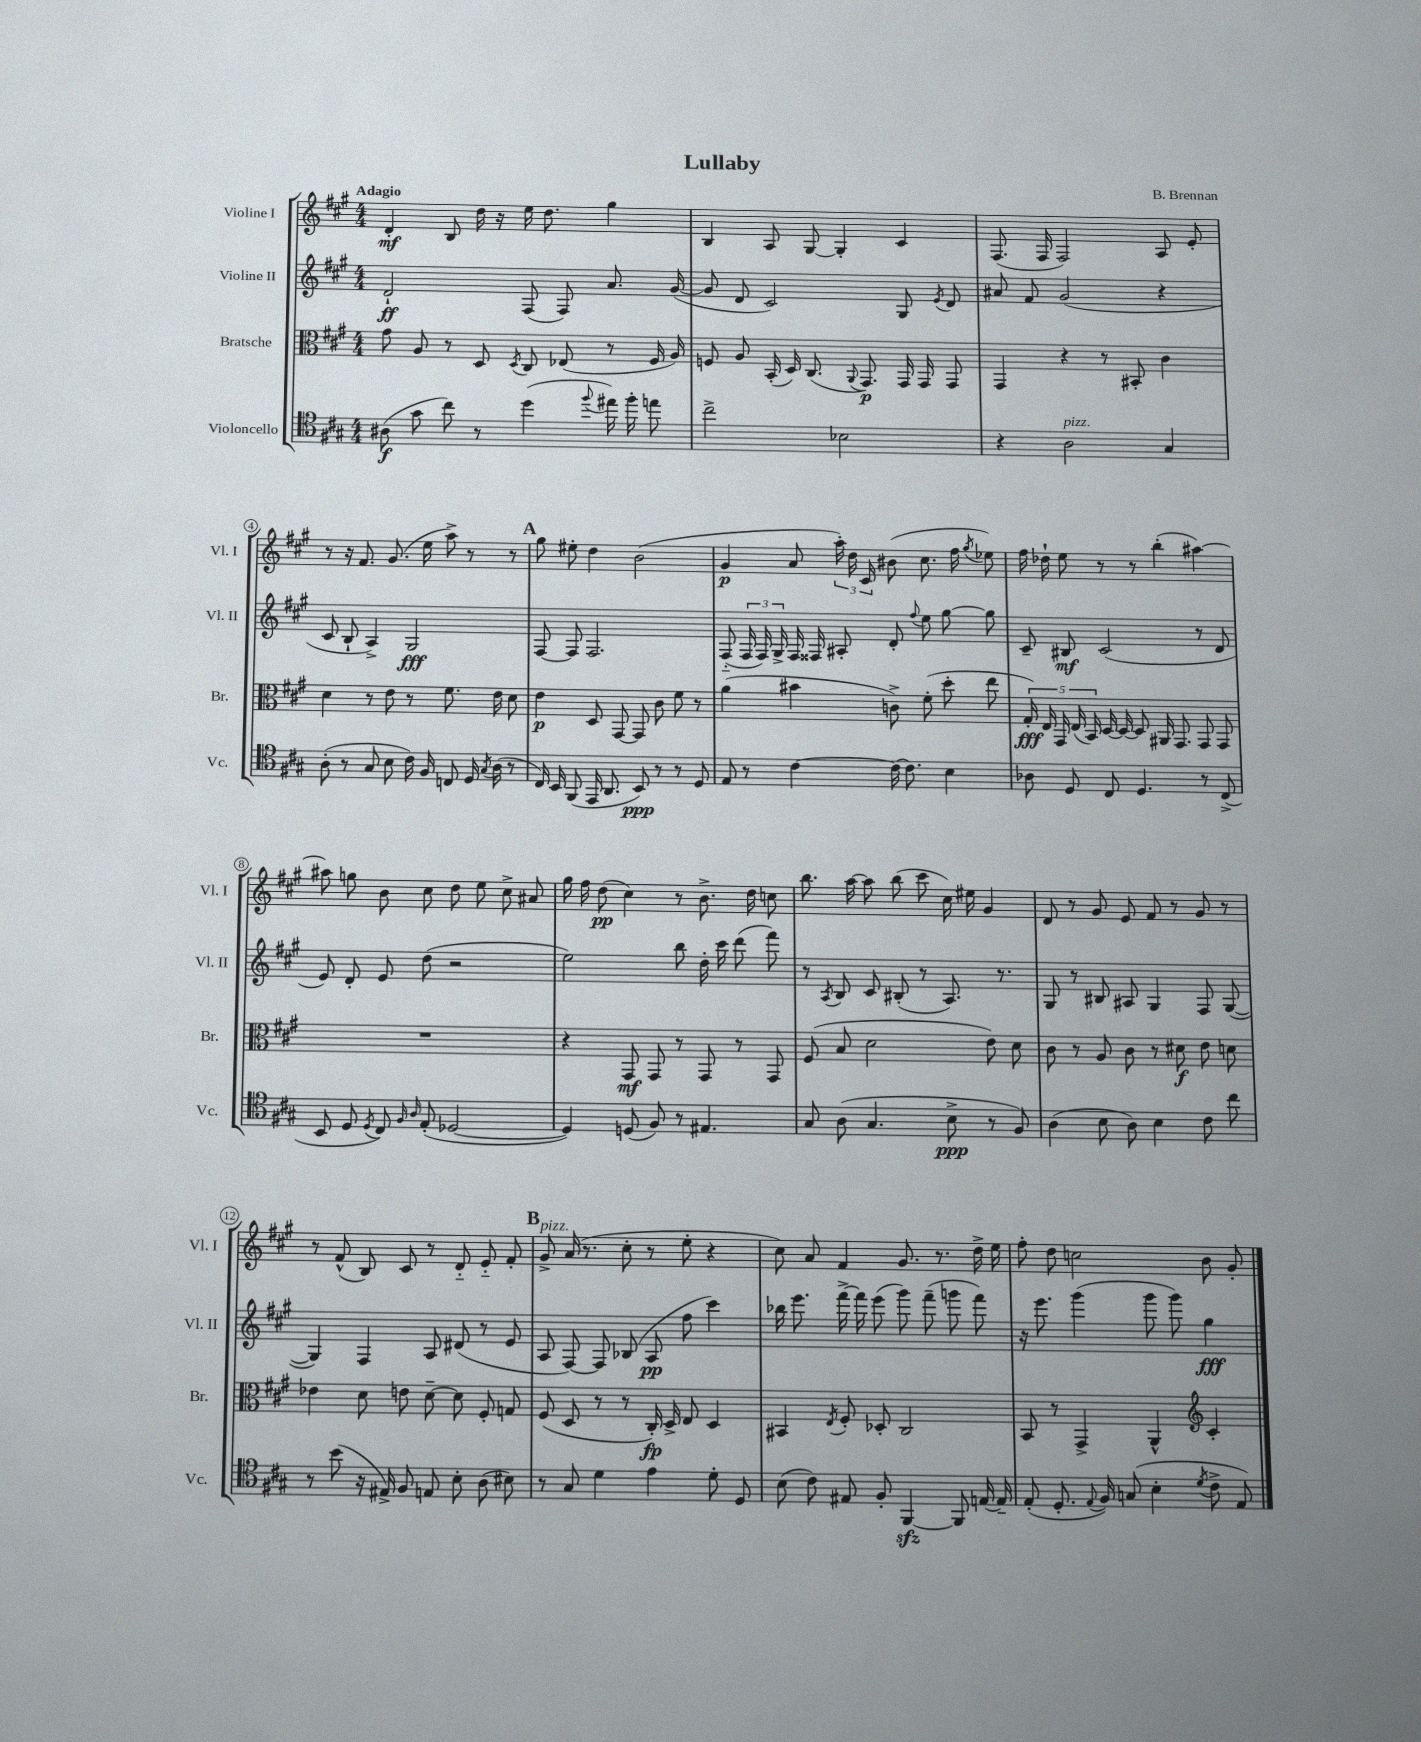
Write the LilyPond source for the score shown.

\header { title = "Lullaby" composer = "B. Brennan" }
<<
\new StaffGroup <<
\new Staff = "s0" \with { instrumentName = "Violine I" shortInstrumentName = "Vl. I" } {
    \clef treble \key a \major \numericTimeSignature \time 4/4 \tempo "Adagio"
    \autoBeamOff d'4-.\mf b8 d''16 r16 e''16 d''8. gis''4 |
    b4 a8 gis8~ gis4-. cis'4 |
    fis8.( fis16 fis2) a8 e'8-. |
    r8 r16 fis'8. gis'8.( e''16 a''8->) r8 r8 |
    \mark \markup { \bold "A" } gis''8 eis''8-. d''4 b'2( |
    gis'4\p a'8 \tuplet 3/2 { a''16-.) d''16 cis'16 } bis'8( cis''8. fis''16 \acciaccatura { gis''8 } ees''8) |
    fis''16 des''16-! e''8 r8 r8 b''4-.( ais''4~) |
    ais''8 g''8 b'8 cis''8 d''8 e''8 cis''8-> ais'8 |
    gis''16 fis''16 d''8\pp( cis''4) r8 b'8.-> d''16 c''8 |
    b''8. a''16~ a''8 b''8( cis'''8 cis''16) eis''16 gis'4 |
    d'8 r8 gis'8 e'8 fis'8 r8 gis'8 r8 |
    r8 fis'8-^( b8) cis'8 r8 d'8-_ e'8-_ fis'8-. |
    \mark \markup { \bold "B" } gis'8->^\markup { \italic "pizz." } a'16( r8. cis''8-. r8 e''8-. r4 |
    cis''8) a'8 fis'4 gis'8. r8. d''16-> e''16 |
    fis''8-. d''8 c''2 b'8 gis'8-. \bar "|." |
}
\new Staff = "s1" \with { instrumentName = "Violine II" shortInstrumentName = "Vl. II" } {
    \clef treble \key a \major \numericTimeSignature \time 4/4
    \autoBeamOff d'2-!\ff fis8( fis8) a'8. gis'16~( |
    gis'8 d'8 cis'2) gis8 \acciaccatura { e'8 } d'8 |
    ais'8 fis'8 gis'2( r4 |
    cis'8 b8-! a4->) gis2\fff |
    \mark \markup { \bold "A" } fis8~ fis8 fis2. |
    fis8-_( \tuplet 3/2 { fis16 fis16) gis16-> } fis16 fisis16 ais8-. d'8-. \appoggiatura { fis''8 } e''8 gis''8~ gis''8 |
    cis'8-- bis8\mf cis'2( r8 d'8 |
    e'8) d'8-. e'8 d''8( r2 |
    e''2) b''8 d''16-. cis'''16 d'''8( fis'''8) |
    r8 \acciaccatura { a8 } b8 cis'8 bis8-.( r8 a8.) r8. |
    gis8 r8 bis8 ais8 gis4 fis8 gis8~( |
    gis4) fis4 a8 dis'8( r8 e'8 |
    \mark \markup { \bold "B" } a8 fis8~) fis8 bes8( a8\pp fis''8 cis'''4) |
    bes''16 e'''8. fis'''16~-> fis'''16 e'''8( gis'''8) fis'''8--( g'''8 fis'''8) |
    r16 e'''8. gis'''4( gis'''8 gis'''8) gis''4\fff \bar "|." |
}
\new Staff = "s2" \with { instrumentName = "Bratsche" shortInstrumentName = "Br." } {
    \clef alto \key a \major \numericTimeSignature \time 4/4
    \autoBeamOff gis'8 a8 r8 d8 \acciaccatura { d8 } cis8 ees8( r8 fis16 a16) |
    f8 a8 b,16-.( d16) cis8.( \appoggiatura { a,8 } gis,8.\p) gis,16 gis,16 gis,8 |
    gis,4 r4 r8 bis,8-. cis'4 |
    d'4 r8 e'8 r8 fis'8. e'16 d'8 |
    \mark \markup { \bold "A" } e'4\p d8 gis,8~ gis,8 cis'8 fis'8 r8 |
    a'4( bis'4 c'8->) fis'8-.( d''8-. e''8 |
    \tuplet 5/4 { gis16-.\fff) e16 gis,16 e16( b,16) } d16~ d16~ d8 ais,16 gis,8. gis,8 gis,8 |
    R1 |
    r4 gis,8\mf gis,8 r8 gis,8 r8 gis,8 |
    fis8( b8 d'2 e'8) d'8 |
    cis'8 r8 a8 cis'8 r8 dis'8\f e'8 d'8 |
    ees'4 d'8 e'8 d'8~-- d'8 fis8-. g8 |
    \mark \markup { \bold "B" } fis8( d8 r8 r8 cis16-.\fp) d16-> e8 d4 |
    bis,4 \acciaccatura { e8 } fis8-. des8-. cis2 |
    b,8 r8 gis,4-> a,4-^ \clef treble cis'4-. \bar "|." |
}
\new Staff = "s3" \with { instrumentName = "Violoncello" shortInstrumentName = "Vc." } {
    \clef tenor \key a \major \numericTimeSignature \time 4/4
    \autoBeamOff ais8\f( gis'8 cis''8) r8 d''4( \appoggiatura { fis''8 } eis''16) fis''16-. e''8 |
    cis''2-> bes2 |
    r4 a2^\markup { \italic "pizz." } gis4 |
    a8-.( r8 gis8 b8 cis'16) fis16 c8 d16 \acciaccatura { gis8 } a16( r8 |
    \mark \markup { \bold "A" } cis16) b,16 fis,8( e,16 a,8. b,8\ppp) r8 r8 d8 |
    e8 r8 cis'4~ cis'16~ cis'8. b4 |
    aes8 d8 cis8 d4. r8 cis8->( |
    b,8 d8 \acciaccatura { d8 } cis8) \grace { fis16 a16 } e8-.( des2~ |
    des4) d8( fis8) r8 eis4. |
    gis8 a8( gis4. b8->\ppp r8 fis8) |
    a4( b8 a8) b4 cis'8 cis''8 |
    r8 b'8( r16 eis16->) fis8 e8 b8-. a8( bis8) |
    \mark \markup { \bold "B" } r8 gis8 d'4 e'4 d'8-. d8 |
    b8( cis'8) eis8 fis8-. fis,4~\sfz fis,8 e16~ e16-- |
    e8-.( d8.-. \appoggiatura { e8 } fis16) g8( b4-. \acciaccatura { d'8 } cis'8-> e8) \bar "|." |
}
>>
>>
\layout { \context { \Score \override BarNumber.stencil = #(make-stencil-circler 0.1 0.3 ly:text-interface::print) } }
